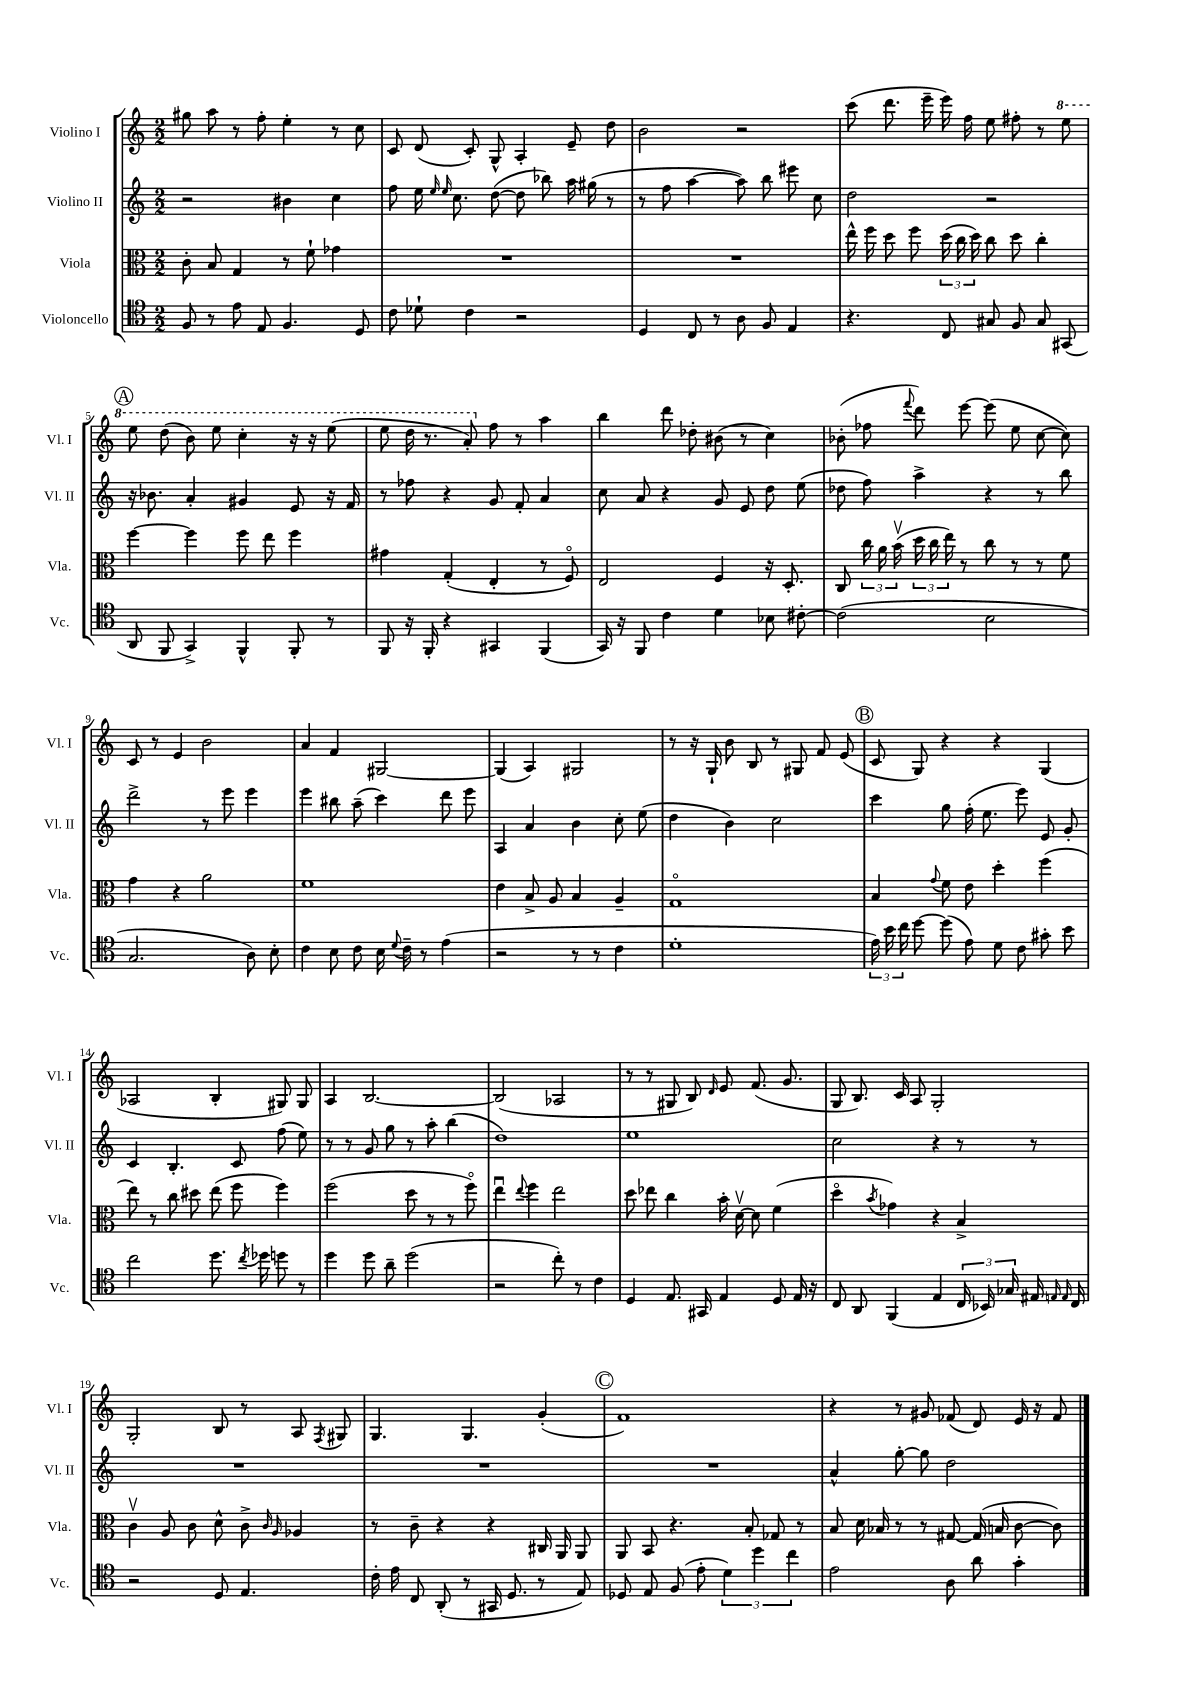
<<
\new StaffGroup <<
\new Staff = "s0" \with { instrumentName = "Violino I" shortInstrumentName = "Vl. I" } {
    \clef treble \key c \major \numericTimeSignature \time 2/2
    \autoBeamOff gis''8 a''8 r8 f''8-. e''4-. r8 c''8 |
    c'8 d'8( c'8-.) g8-^ a4-. e'8-- d''8 |
    b'2 r2 |
    c'''8( d'''8. e'''16-- e'''16) f''16 e''8 fis''8-. r8 \ottava #1 e'''8 |
    \mark \markup { \circle "A" } e'''8 d'''8( b''8) e'''8 c'''4-. r16 r16 e'''8( |
    e'''8 d'''16 r8. a''8-.) \ottava #0 f''8 r8 a''4 |
    b''4 d'''8 des''8-. bis'8( r8 c''4) |
    bes'8-.( fes''8 \appoggiatura { f'''8 } d'''8) e'''8~ e'''8( e''8 c''8~ c''8) |
    c'8 r8 e'4 b'2 |
    a'4 f'4 gis2~ |
    gis4( a4) gis2 |
    r8 r16 g16-! b'8 b8 r8 gis8 f'8 e'8( |
    \mark \markup { \circle "B" } c'8 g8) r4 r4 g4( |
    aes2 b4-. gis8) gis8 |
    a4 b2.~ |
    b2( aes2 |
    r8 r8 gis8 b8) \grace { d'16 } e'8 f'8.( g'8. |
    g8 b8.) c'16 a8 g2-. |
    g2-. b8 r8 a8 \acciaccatura { f8 } gis8 |
    g4. g4. g'4-.( |
    \mark \markup { \circle "C" } f'1) |
    r4 r8 gis'8 fes'8( d'8) e'16 r16 fes'8 \bar "|." |
}
\new Staff = "s1" \with { instrumentName = "Violino II" shortInstrumentName = "Vl. II" } {
    \clef treble \key c \major \numericTimeSignature \time 2/2
    \autoBeamOff r2 bis'4 c''4 |
    f''8 e''16 \grace { e''16 e''16 } c''8. d''8~( d''8 bes''8) a''16 gis''16( r8 |
    r8 f''8 a''4~ a''8) b''8 eis'''8 c''8 |
    d''2 r2 |
    \mark \markup { \circle "A" } r16 bes'8. a'4-. gis'4 e'8 r16 f'16 |
    r8 fes''8 r4 g'8 f'8-. a'4 |
    c''8 a'8 r4 g'8 e'8 d''8 e''8( |
    des''8 f''8) a''4-> r4 r8 b''8 |
    d'''2-> r8 e'''8 e'''4 |
    e'''4 bis''8 a''8--( c'''4) d'''8 e'''8 |
    a4 a'4 b'4 c''8-. e''8( |
    d''4 b'4) c''2 |
    \mark \markup { \circle "B" } c'''4 g''8 f''16-.( e''8. e'''8) e'8 g'8-. |
    c'4 b4.-. c'8 f''8( e''8) |
    r8 r8 g'8 g''8 r8 a''8-. b''4( |
    d''1) |
    e''1 |
    c''2 r4 r8 r8 |
    R1 |
    R1 |
    \mark \markup { \circle "C" } R1 |
    a'4-^ g''8~-. g''8 d''2 \bar "|." |
}
\new Staff = "s2" \with { instrumentName = "Viola" shortInstrumentName = "Vla." } {
    \clef alto \key c \major \numericTimeSignature \time 2/2
    \autoBeamOff c'8-. b8 g4 r8 f'8-! ges'4 |
    R1 |
    R1 |
    e''16-^ f''16 d''8 f''8 \tuplet 3/2 { d''16( c''16 d''16) } c''8 d''8 c''4-. |
    \mark \markup { \circle "A" } f''4~ f''4 f''8 e''8 f''4 |
    gis'4 g4-.( e4-. r8 f8\flageolet) |
    e2 f4 r16 d8.-. |
    c8 \tuplet 3/2 { c''16 a'16 b'16\upbow( } \tuplet 3/2 { d''16 c''16 e''16) } r8 c''8 r8 r8 f'8 |
    g'4 r4 a'2 |
    f'1 |
    e'4 b8-> a8 b4 a4-- |
    g1\flageolet |
    \mark \markup { \circle "B" } b4 \appoggiatura { g'8 } f'8 e'8 d''4-. f''4( |
    e''8) r8 c''8 dis''8 e''8( f''8 f''4) |
    f''2( d''8 r8 r8 f''8\flageolet) |
    e''4\downbow \appoggiatura { e''8 } f''4 e''2 |
    d''8 ees''8 c''4 b'16-. d'16~\upbow d'8 f'4( |
    d''4\flageolet \acciaccatura { b'8 } ges'4) r4 b4-> |
    c'4\upbow a8 c'8 d'8-^ c'8-> \grace { c'16 a16 } aes4 |
    r8 c'8-- r4 r4 cis16 a,16 a,8 |
    \mark \markup { \circle "C" } a,8 b,8 r4. b8-. ges8 r8 |
    b8 d'16 bes16 r8 r8 gis8~ gis16( b16 c'8~ c'8) \bar "|." |
}
\new Staff = "s3" \with { instrumentName = "Violoncello" shortInstrumentName = "Vc." } {
    \clef tenor \key c \major \numericTimeSignature \time 2/2
    \autoBeamOff f8 r8 e'8 e8 f4. d8 |
    c'8 des'8-! c'4 r2 |
    d4 c8 r8 a8 f8 e4 |
    r4. c8 gis8 f8 gis8 gis,8( |
    \mark \markup { \circle "A" } a,8 f,8 g,4->) f,4-^ f,8-. r8 |
    f,8 r16 f,16-. r4 gis,4 f,4( |
    g,16) r16 f,8 c'4 d'4 bes8 cis'8~-. |
    cis'2( b2 |
    g2. a8) b8-. |
    c'4 b8 c'8 b16 \appoggiatura { d'8 } c'16-- r8 e'4( |
    r2 r8 r8 c'4 |
    d'1-. |
    \mark \markup { \circle "B" } \tuplet 3/2 { e'16) b'16 c''16 } d''8~ d''8( e'8) d'8 c'8 gis'8-. b'8 |
    c''2 d''8. \acciaccatura { c''8 } des''16 d''8 r8 |
    d''4 d''8 a'8-- d''2( |
    r2 c''8-.) r8 c'4 |
    d4 e8. gis,16 e4 d8 e16 r16 |
    c8 a,8 f,4( e4 \tuplet 3/2 { c16 bes,16) ges16 } eis16 \grace { e16 e16 } c16 |
    r2 d8 e4. |
    c'16-. e'16 c8 a,8-.( r8 gis,16 d8. r8 e8) |
    \mark \markup { \circle "C" } des8 e8 f8( e'8-. \tuplet 3/2 { d'4) d''4 c''4 } |
    e'2 a8 a'8 g'4-. \bar "|." |
}
>>
>>
